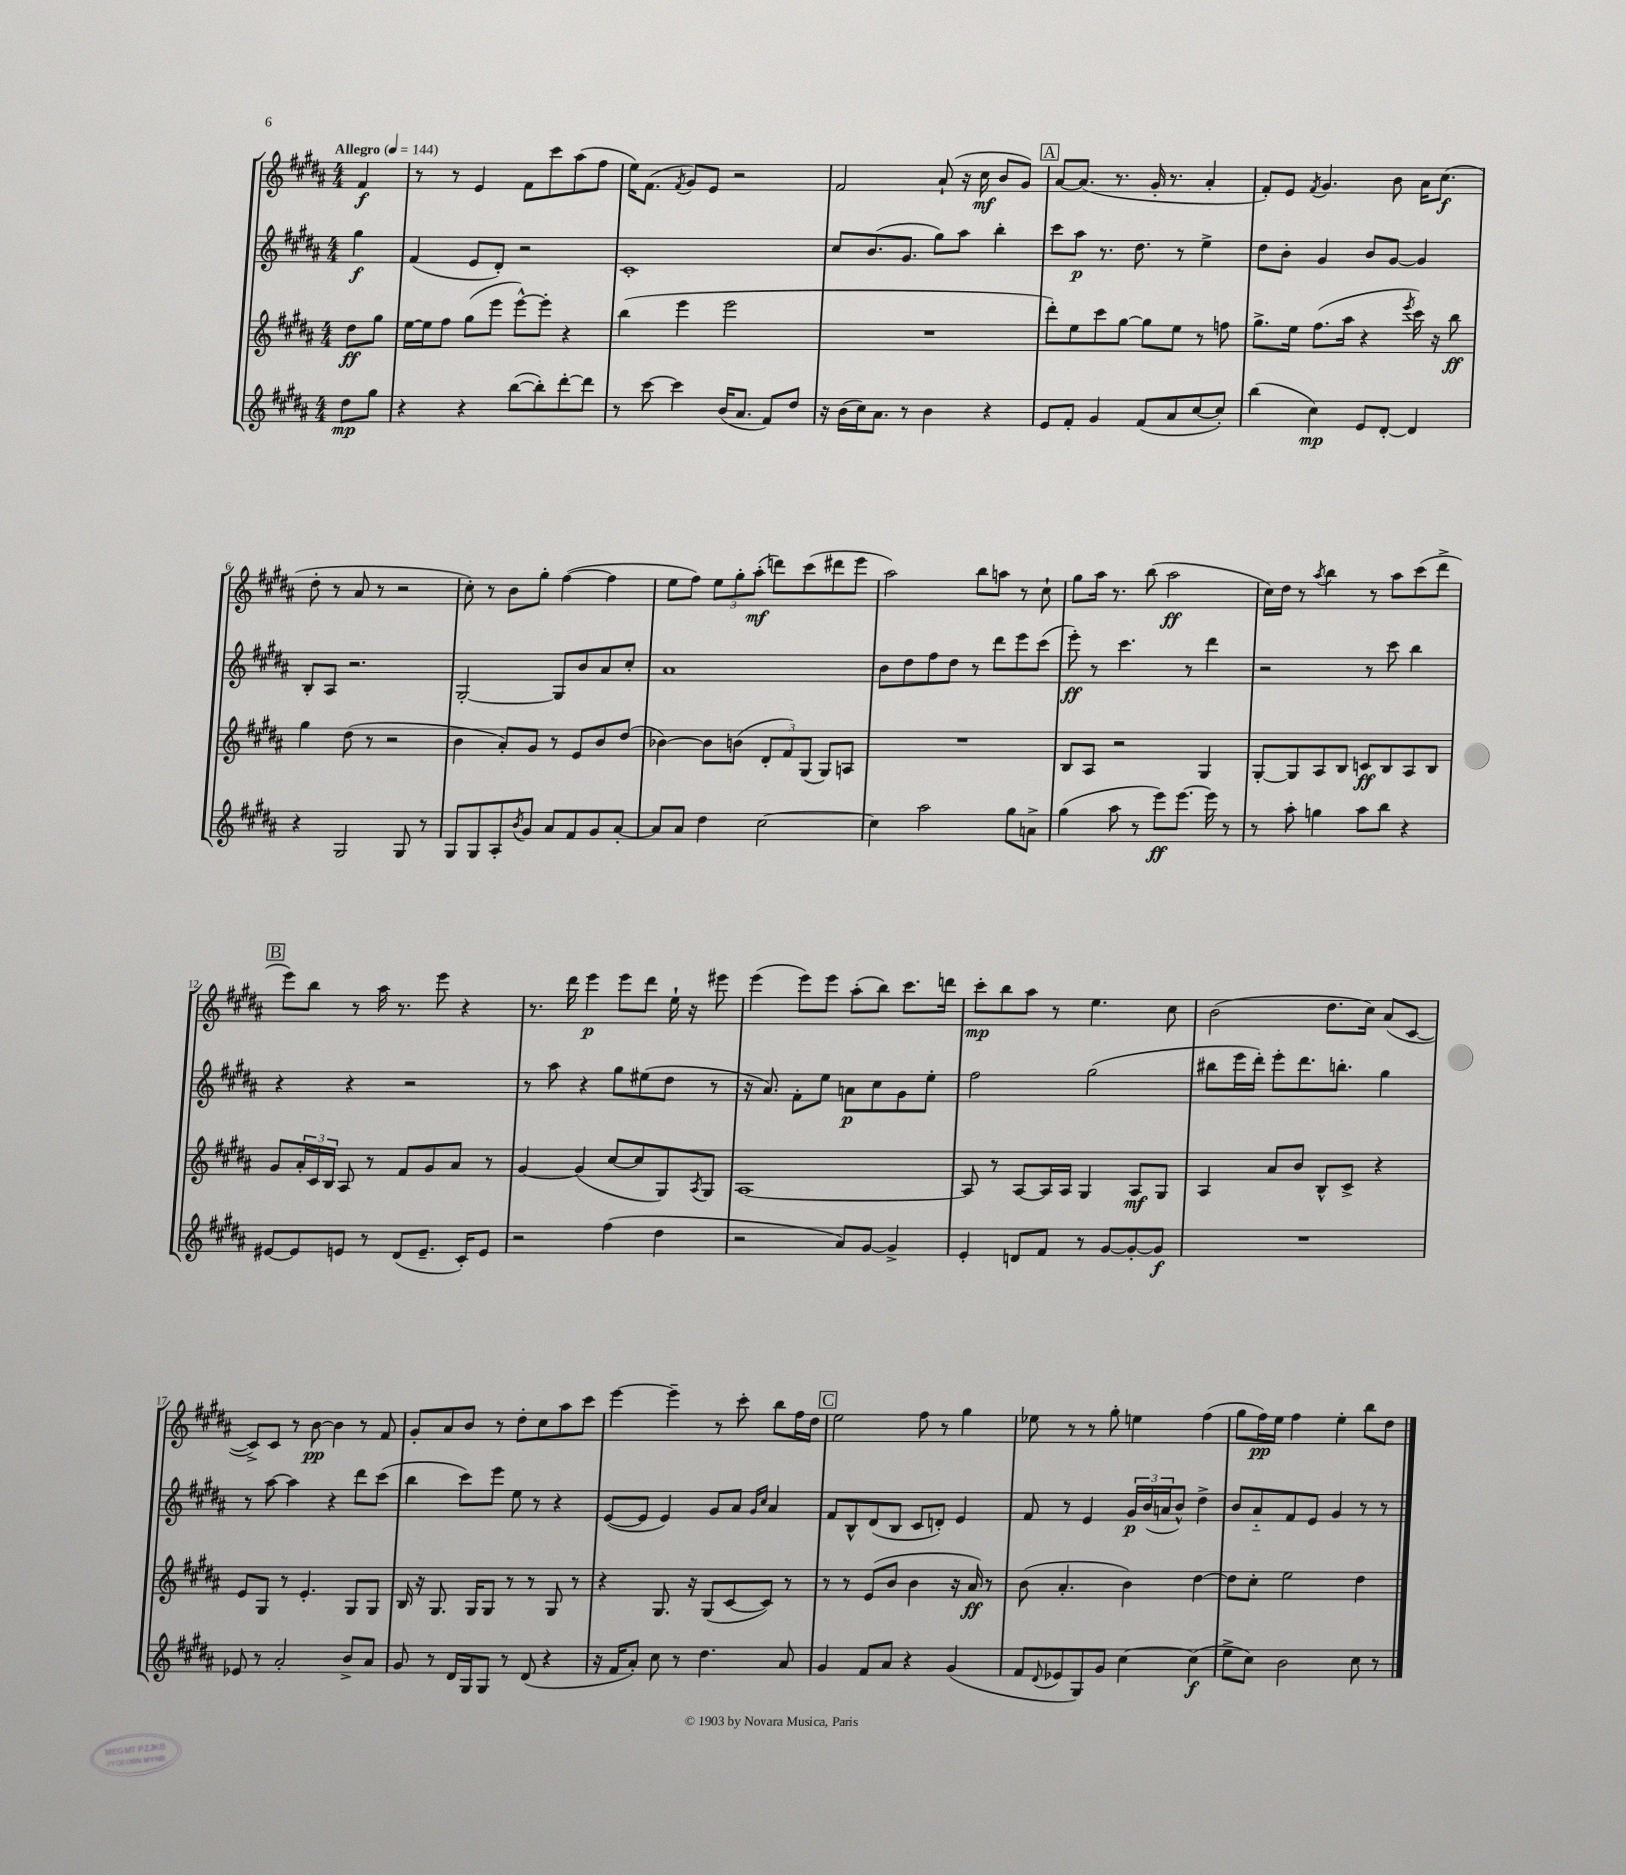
<<
\new StaffGroup <<
\new Staff = "s0" {
    \clef treble \key b \major \numericTimeSignature \time 4/4 \partial 4 \tempo "Allegro" 4 = 144
    fis'4\f |
    r8 r8 e'4 fis'8 cis'''8 ais''8( fis''8 |
    e''16) fis'8.( \acciaccatura { fis'8 } gis'8) e'8 r2 |
    fis'2 ais'8-!( r16 cis''16\mf b'8 gis'8) |
    \mark \markup { \box "A" } ais'8~ ais'8.( r8. gis'16-. r8. ais'4-. |
    fis'8-.) e'8 \acciaccatura { fis'8 } gis'4. b'8 ais'16 cis''8.\f( |
    dis''8-. r8 ais'8 r8 r2 |
    cis''8-.) r8 b'8 gis''8-. fis''4~( fis''4 |
    e''8 fis''8) \tuplet 3/2 { e''8 gis''8-. ais''8-.\mf( } d'''8) cis'''8( dis'''8 e'''8 |
    ais''2) b''8 a''8 r8 cis''8-! |
    gis''8 ais''16 r8. b''8( ais''2\ff |
    cis''16) dis''16 r8 \acciaccatura { ais''8 } b''4 r8 ais''8 cis'''8( dis'''8-> |
    \mark \markup { \box "B" } e'''8) b''8 r8 ais''16 r8. e'''8 r4 |
    r8. dis'''16 e'''4\p e'''8 dis'''8 e''16-! r16 eis'''8 |
    e'''4( e'''8) e'''8 ais''8-.( b''8) cis'''8. d'''16 |
    cis'''8-.\mp b''8 ais''8 r8 e''4. cis''8 |
    b'2( dis''8. cis''16) ais'8( cis'8~ |
    cis'8->) cis'8 r8 b'8~\pp b'4 r8 fis'8 |
    gis'8-. ais'8 b'8 r8 dis''8-. cis''8 ais''8 cis'''8 |
    e'''4~ e'''4-- r8 cis'''8-. b''8 fis''16 dis''16 |
    \mark \markup { \box "C" } e''2 fis''8 r8 gis''4 |
    ees''8 r8 r8 gis''8-. e''4 fis''4( |
    gis''8 fis''16\pp) e''16 fis''4 e''4-. b''8 dis''8 \bar "|." |
}
\new Staff = "s1" {
    \clef treble \key b \major \numericTimeSignature \time 4/4 \partial 4
    gis''4\f |
    fis'4( e'8 dis'8-.) r2 |
    cis'1-. |
    cis''8 b'8.( gis'8. gis''8) ais''8 b''4-. |
    \mark \markup { \box "A" } cis'''8 ais''8\p r8. dis''8. r8 e''4-> |
    dis''8 b'8-. gis'4 b'8 gis'8~ gis'4 |
    b8-. ais8 r2. |
    gis2~-. gis8 b'8 ais'8 cis''8-. |
    ais'1 |
    b'8 dis''8 fis''8 dis''8 r8 dis'''8 e'''8 cis'''8( |
    e'''8-.\ff) r8 cis'''4. r8 dis'''4 |
    r2 r8 cis'''8 b''4 |
    \mark \markup { \box "B" } r4 r4 r2 |
    r8 ais''8 r4 gis''8 eis''8( dis''8 r8 |
    r16 ais'8.) fis'8-. e''8 a'8\p cis''8 gis'8 e''8-. |
    fis''2 gis''2( |
    bis''8 e'''16 dis'''16-.) e'''8-. dis'''8. b''8.-. gis''4 |
    r8 ais''8~ ais''4 r4 dis'''8 cis'''8( |
    b''4 cis'''8) e'''8 e''8 r8 r4 |
    e'8~( e'8 e'4) gis'8 ais'8 \grace { gis'16 cis''16 } ais'4 |
    \mark \markup { \box "C" } fis'8 b8-^ dis'8( b8 cis'8 d'8-.) e'4 |
    fis'8 r8 e'4 \tuplet 3/2 { gis'16\p b'16( a'16 } b'8-^) dis''4-> |
    b'8 ais'8-_ fis'8 e'8 gis'4 r8 r8 \bar "|." |
}
\new Staff = "s2" {
    \clef treble \key b \major \numericTimeSignature \time 4/4 \partial 4
    dis''8\ff gis''8 |
    e''16~ e''16 fis''8 gis''8( e'''8 e'''8~-^) e'''8-. r4 |
    b''4( e'''4 e'''2 |
    R1 |
    \mark \markup { \box "A" } dis'''8-.) e''8 cis'''8 gis''8~ gis''8 e''8 r8 f''8 |
    gis''8.-> e''16 fis''8.( ais''16 r4 \acciaccatura { e'''8 } cis'''16) r16 b''8\ff |
    gis''4 dis''8( r8 r2 |
    b'4 ais'8-.) gis'8 r8 e'8 b'8 dis''8( |
    bes'4~) bes'8 b'8( \tuplet 3/2 { dis'8-. fis'8) gis8( } gis8) a8 |
    R1 |
    b8 ais8 r2 gis4 |
    gis8~-. gis8 ais8 b8 c'8\ff b8 ais8 b8 |
    \mark \markup { \box "B" } gis'8 \tuplet 3/2 { ais'16-. cis'16 b16 } ais8 r8 fis'8 gis'8 ais'8 r8 |
    gis'4~ gis'4( cis''8~ cis''8 gis8) \acciaccatura { ais8 } gis8 |
    ais1~ |
    ais8 r8 ais8~ ais16 ais16 gis4 ais8\mf gis8 |
    ais4 ais'8 b'8 b8-^ cis'8-> r4 |
    e'8 gis8 r8 e'4.-. gis8 gis8 |
    b16 r16 gis8. gis16 gis8 r8 r8 gis8 r8 |
    r4 gis8. r16 gis8( cis'8~ cis'8) r8 |
    \mark \markup { \box "C" } r8 r8 e'8( b'8 b'4 r16 ais'16\ff) r8 |
    b'8( ais'4.-. b'4) dis''4~ |
    dis''8 cis''8-. e''2 dis''4 \bar "|." |
}
\new Staff = "s3" {
    \clef treble \key b \major \numericTimeSignature \time 4/4 \partial 4
    dis''8\mp gis''8 |
    r4 r4 b''8~( b''8-.) dis'''8~-. dis'''8 |
    r8 cis'''8~ cis'''4 b'16( ais'8. fis'8) dis''8 |
    r16 b'16( cis''16) ais'8. r8 b'4 r4 |
    \mark \markup { \box "A" } e'8 fis'8-. gis'4 fis'8( ais'8 cis''8~ cis''8-.) |
    b''4( cis''4\mp) e'8 dis'8~-. dis'4 |
    r4 gis2 gis8 r8 |
    gis8 gis8 ais8-. \acciaccatura { b'8 } gis'8 ais'8 fis'8 gis'8 ais'8~-. |
    ais'8 ais'8 dis''4 cis''2~ |
    cis''4 ais''2 gis''8 a'8-> |
    gis''4( ais''8 r8 e'''8\ff) e'''8.~ e'''16 r8 |
    r8 ais''8-. g''4 ais''8 b''8 r4 |
    \mark \markup { \box "B" } eis'8~ eis'8 e'8 r8 dis'8( e'8.-- cis'16-.) e'8 |
    r2 fis''4( dis''4 |
    r2 ais'8) gis'8~ gis'4-> |
    e'4-. d'8 fis'8 r8 gis'8~ gis'8~-. gis'8\f |
    R1 |
    ees'8 r8 ais'2-. b'8-> ais'8 |
    gis'8 r8 dis'16 gis16 gis8 r8 dis'8( r4 |
    r16 fis'16 ais'8-.) cis''8 r8 dis''4. ais'8 |
    \mark \markup { \box "C" } gis'4 fis'8 ais'8 r4 gis'4( |
    fis'8 \appoggiatura { dis'8 } ees'8 gis8) gis'8 cis''4~ cis''4\f( |
    e''8-> cis''8) b'2 cis''8 r8 \bar "|." |
}
>>
>>
